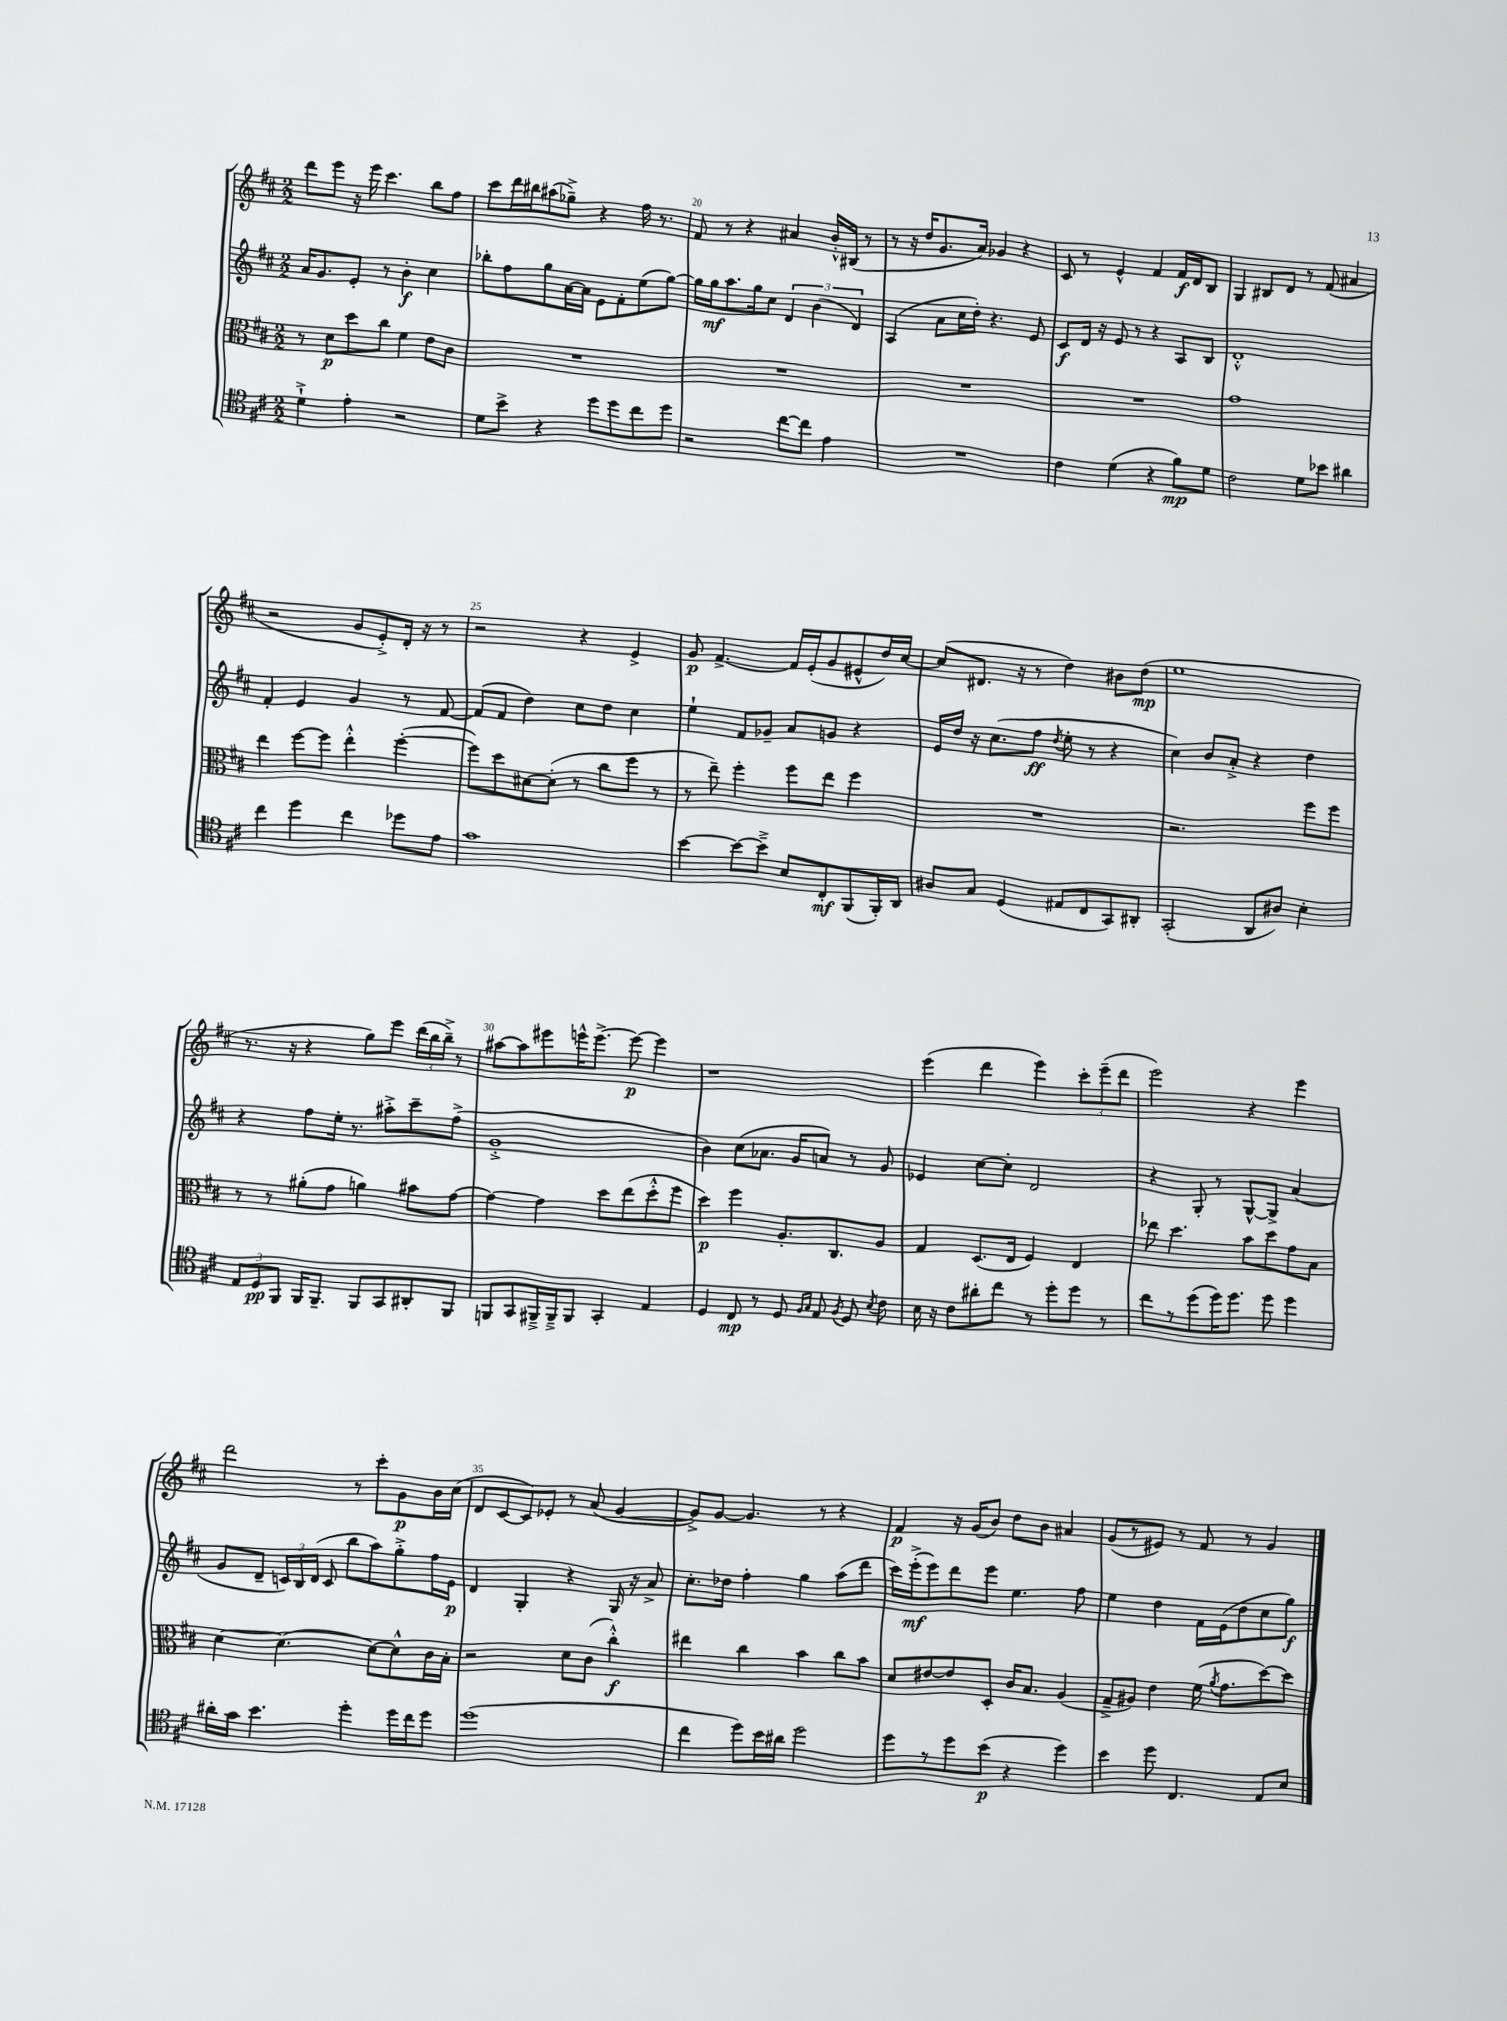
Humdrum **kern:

**kern	**kern	**kern	**kern
*staff4	*staff3	*staff2	*staff1
*clefC4	*clefC3	*clefG2	*clefG2
*k[f#c#]	*k[f#c#]	*k[f#c#]	*k[f#c#]
*M2/2	*M2/2	*M2/2	*M2/2
4d`^	8r	16a	8ddd
.	.	8.g	.
.	8d	.	8eee
4e'	8dd	8e'	16r
.	.	.	16eee
.	8cc#	8r	4.ccc#
2r	4f#	4b'	.
.	8e	4cc#	8bb
.	8c#	.	8ff#
=	=	=	=
8d	1r	8bb-'	8ccc#
8b^	.	8ff#	16ddd
.	.	.	16bb#
4r	.	8gg	(8aa#
.	.	[16a	8gg-~^)
.	.	16a]	.
8dd	.	8e	4r
8dd	.	8f#'	.
8cc#	.	(8ee	16ff#
.	.	.	8.r
8dd	.	[8gg)	.
=	=	=	=
2r	1r	16gg]	8f#
.	.	16gg	.
.	.	8.aa	8r
.	.	.	4r
.	.	16gg	.
.	.	8cc#	.
[8cc#	.	6d	4a#
8cc#]	.	.	.
.	.	(6b	.
4e	.	.	16b'^^
.	.	.	(16B#
.	.	6d)	.
.	.	.	8r
=	=	=	=
1r	1r	(4A	8r
.	.	.	16r
.	.	.	16dd
.	.	8a	8.g
.	.	16cc#	.
.	.	16dd')	16a)
.	.	4.r	4g-
.	.	.	4r
.	.	8e	.
=	=	=	=
4c#	1r	8c#	8c#
.	.	16d	8r
.	.	16r	.
(4d	.	8e	4e^^
.	.	8r	.
4r	.	4r	4f#
8f#)	.	8A	16f#
.	.	.	16d
8d	.	8B	8B
=	=	=	=
2c#	1g	1d'^^	4G
.	.	.	8B#
.	.	.	8d
8d	.	.	8r
8b-	.	.	(8f#
4a#	.	.	4a#
=	=	=	=
4cc#	4ee	4f#'	2r
4dd	[8ff#	4e	.
.	8ff#]	.	.
4cc#	4ee'^^	4g	8g
.	.	.	8e'^)
8dd-	([4ff#'	8r	16d'
.	.	.	16r
8e	.	[8f#	8r
=	=	=	=
1g	8ff#])	(8f#]	2r
.	8dd	8f#	.
.	[8d#	4dd)	.
.	(8d#']	.	.
.	8r	8cc#	4r
.	8cc#	8dd	.
.	8ff#	4cc#	4e^
.	8r	.	.
=	=	=	=
[4b	8r	4ee`	8g
.	8ee~)	.	[4.f#^
8b_	4ff#'	8f#	.
8b~^]	.	8g-~	.
8B	8ff#	8a	16f#]
.	.	.	(16e'
8C#'	8ee	8g	8g
(8FF#	4ff#	4r	8e#^^
16FF#')	.	.	16dd)
16AA	.	.	[16cc#
=	=	=	=
8A#	1r	16e	(8cc#]
.	.	16dd	.
8G	.	16r	8.d#
.	.	(8.cc#	.
(4D	.	.	.
.	.	.	16r
.	.	8ff#	8r
.	.	8qdd	.
8E#	.	8ee'	4dd)
8C#	.	8r	.
8GG)	.	4r	8b#
8AA#'	.	.	(8dd
=	=	=	=
(2GG'	2.r	4cc#)	1ee
.	.	8b	.
.	.	8a'^	.
8AA	.	4r	.
8A#)	.	.	.
4B'	8ff#	4dd	.
.	8ff#	.	.
=	=	=	=
12E	8r	4r	8.r
12D	.	.	.
.	8r	.	.
12FF#	.	.	.
.	.	.	16r
16FF#	(8a#'	8ff#	4r
8.FF#~	.	.	.
.	8g	16ee'	.
.	.	8.r	.
8FF#	4a)	.	8gg)
8GG	.	8aa#'^	8eee
8AA#'	8b#	8ccc#~	(24ddd
.	.	.	24bb
.	.	.	24bb~^)
8FF#	[8g	(8ff#^	8r
=	=	=	=
8FF	4g_	1g'^	[8aa#
8GG	.	.	8aa#]
16FF#~^	4g]	.	8eee#
16FF#~^	.	.	.
8FF#	.	.	16eee^^
.	.	.	[8.eee^
4GG'	8dd	.	.
.	(8ee	.	8eee_
4E	8dd'^^	.	4eee]
.	8ff#	.	.
=	=	=	=
4D	4dd)	4b)	1r
8C#	4ff#	(8cc#	.
8r	.	8.a-	.
8D	8.A'	.	.
.	.	16g	.
16qqF#	.	.	.
16qqG	.	.	.
8E	.	8a)	.
.	8.C#	.	.
8qF#	.	.	.
8D	.	8r	.
8qB	.	.	.
8c#	8A	8g	.
=	=	=	=
16B	4G	4e-	(4eee
16r	.	.	.
8c#	.	.	.
8a#'	(8.D	[8cc#	4ddd
8cc#	.	8cc#']	.
.	16E	.	.
8r	4F#)	2d	4eee)
8dd'	.	.	.
8dd	4E	.	12ccc#'
.	.	.	(12eee~
8r	.	.	.
.	.	.	12ddd
=	=	=	=
8cc#	8ee-	4r	2eee)
8r	4.dd	.	.
(8dd	.	8G'	.
16dd)	.	8r	.
8.dd	.	.	.
.	8b	[8G^^	4r
8dd	8dd	8G^]	.
4dd	8g	(4a	4eee
.	8B	.	.
=	=	=	=
16a#'	[4d	8g	2ddd
16g	.	.	.
4.b	.	8d~	.
.	4.d_	24c)	.
.	.	24B	.
.	.	(24d	.
.	.	8c	.
4dd'	.	8bb	8r
.	8d_	8aa)	8ccc#'
16dd	8d^^]	8gg'^	8g
16cc#	.	.	.
8dd	16c#	16ff#	16b
.	16B'	16e	(16cc#
=	=	=	=
(1dd	2r	4d	8d
.	.	.	[8c#
.	.	4G'	8c#])
.	.	.	8e-'
.	8d	4r	8r
.	(8c#	.	(8a
.	4cc#'^^)	16G	[4g
.	.	16r	.
.	.	8a^	.
=	=	=	=
4cc#	4ee#	8.cc#'	8g^])
.	.	.	[8g
.	.	16dd-	.
8dd)	4cc#	4ff#'	4.g]
16b	.	.	.
16a#	.	.	.
2dd	4b	4gg	.
.	.	.	8r
.	8cc#	(8aa	4r
.	8b	8ddd	.
=	=	=	=
8dd	8d	16ccc#)	4f#
.	.	(16eee'^	.
8r	[8e#	8eee)	.
8dd	8e#]	8ddd	16r
.	.	.	(16g
(8b	8D'	8eee	8b)
4r	16c#	4.ee	8dd
.	8.B	.	.
.	.	.	8b
4dd)	(4A	.	4a#
.	.	8ff#	.
=	=	=	=
4b	8G~^	4ee	(8g
.	8A#)	.	8r
8dd	4e	4dd	8e#)
4.C#	.	.	8r
.	(16f#	16f#	8f#
.	8qa	.	.
.	8.g	(16e	.
.	.	8dd	8r
8E	[8dd)	8cc#	4g
8B	8dd]	8gg)	.
==	==	==	==
*-	*-	*-	*-
